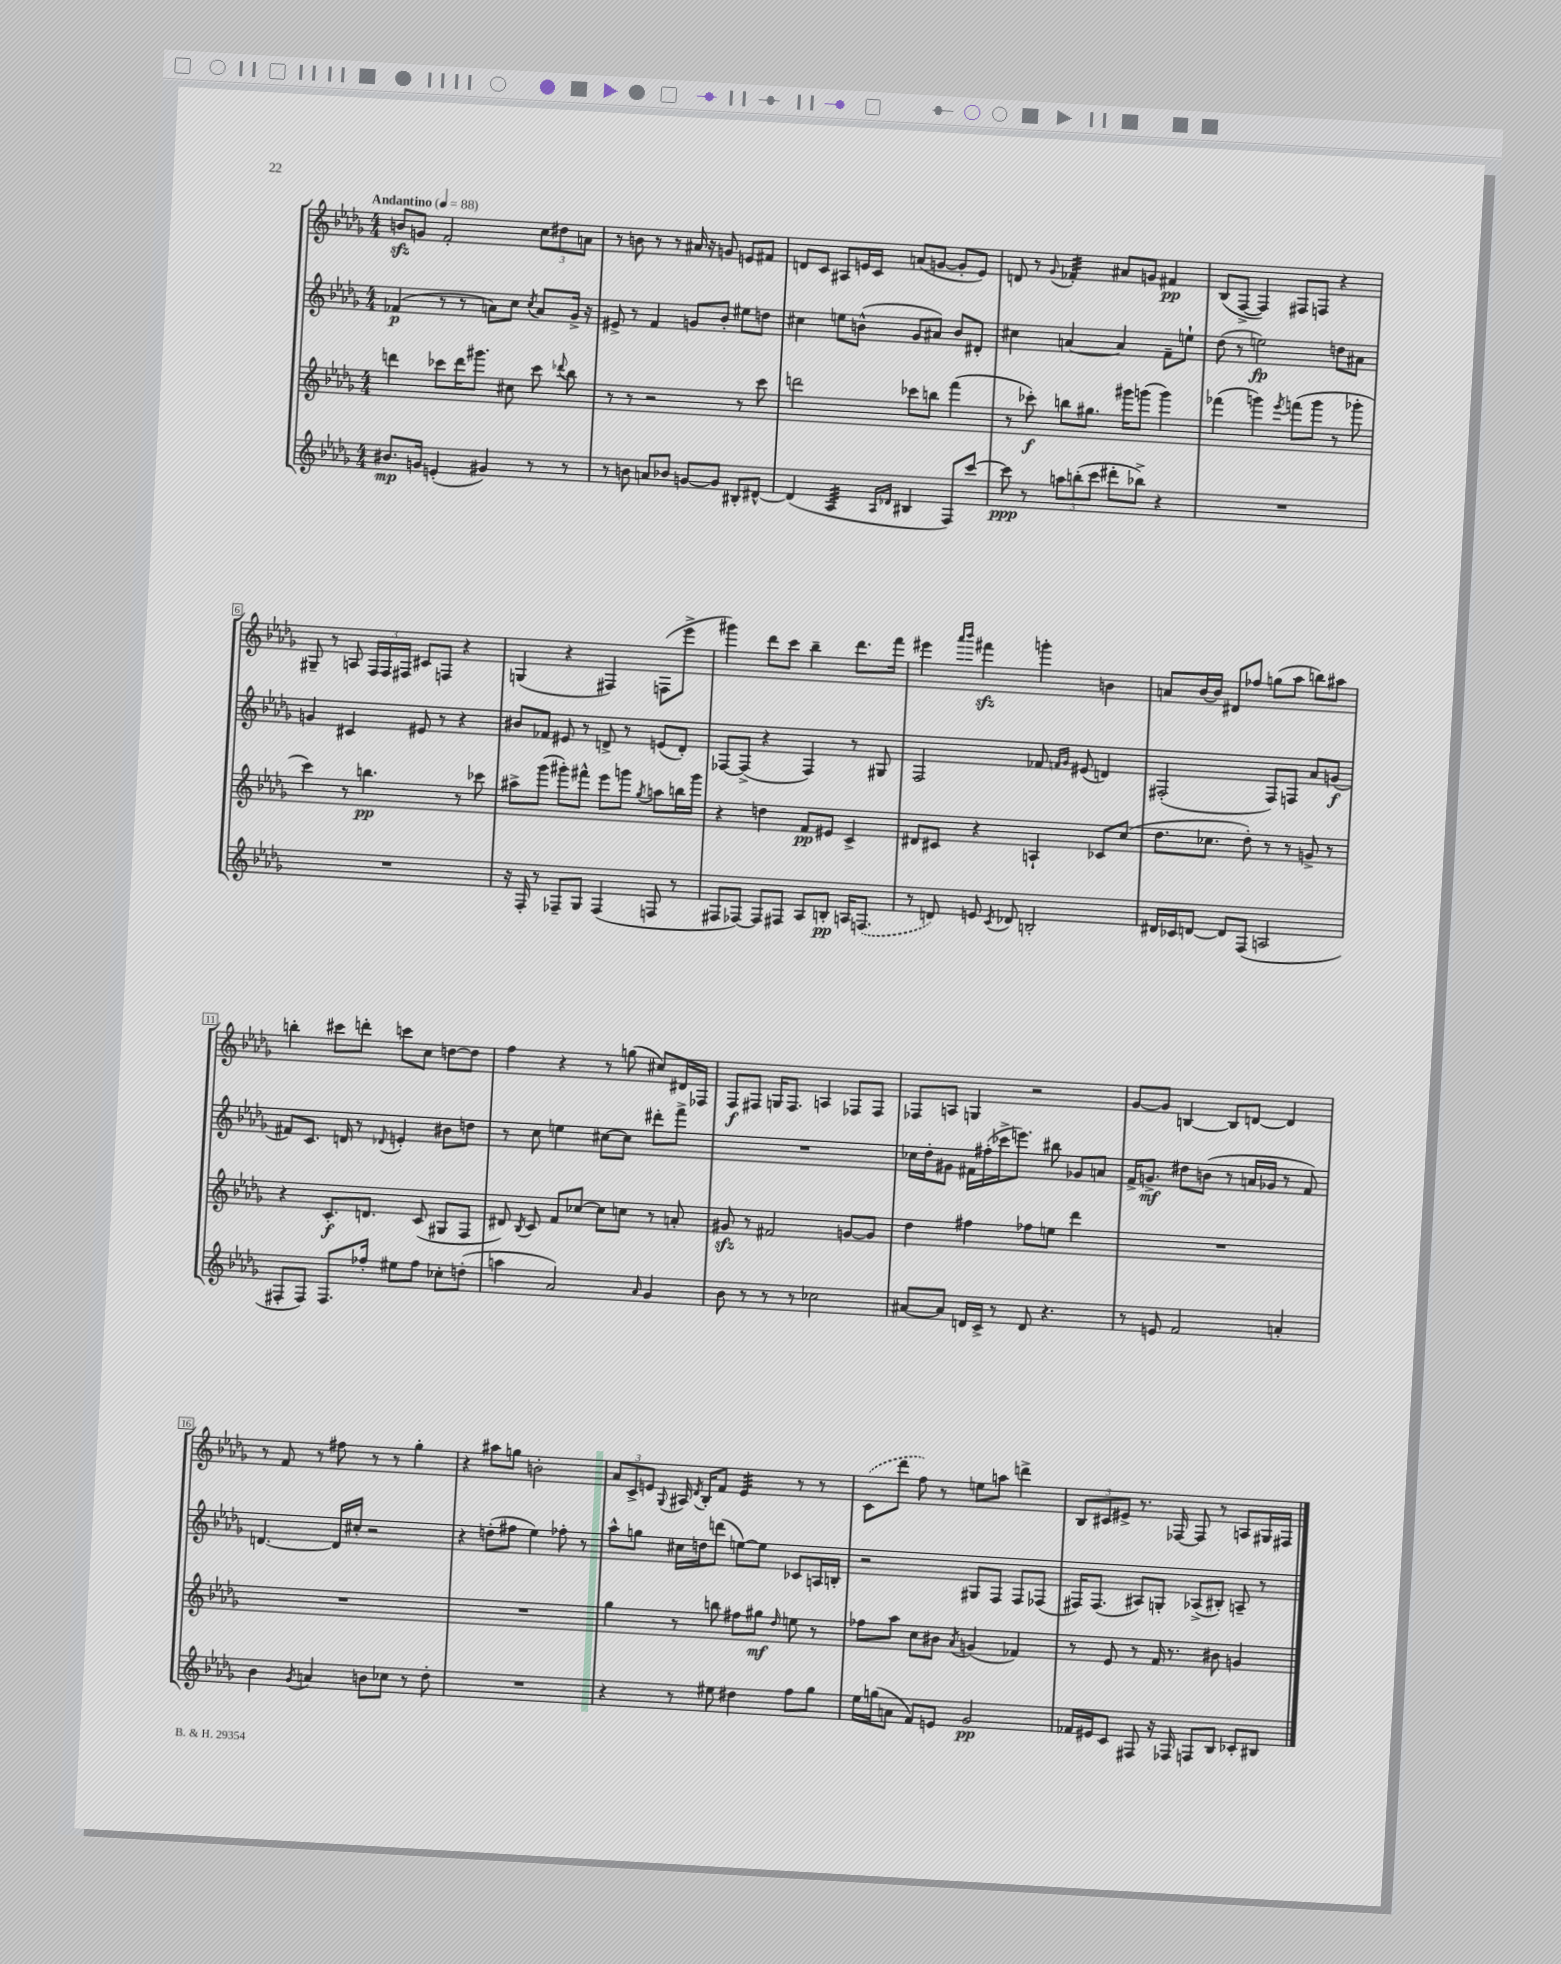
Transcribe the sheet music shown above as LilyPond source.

<<
\new StaffGroup <<
\new Staff = "s0" {
    \clef treble \key des \major \numericTimeSignature \time 4/4 \tempo "Andantino" 4 = 88
    \autoBeamOff b'8[\sfz g'8] f'2-. \tuplet 3/2 { c''8[ dis''8 a'8] } |
    r8 b'8 r8 r8 ais'16 r16 g'8 e'8[ fis'8] |
    d'8[ c'8] ais8[ e'16 c'16] a'8[( g'8]~ g'8[-. e'8]) |
    d'8 r8 \appoggiatura { ges'8 } fes'4:32-. ais'8[ g'8] fis'4\pp |
    bes8[( f8]~-> f4) fis8[ f8] r4 |
    gis8-- r8 a8 \tuplet 3/2 { f16[ f16 fis16] } cis'8[ f8] r4 |
    g4( r4 fis4) f8[( ees'''8]-> |
    gis'''4) des'''8[ c'''8] bes''4-- des'''8.[ f'''16] |
    eis'''4 \grace { aes'''16[ bes'''16] } fis'''4\sfz g'''4-. b'4 |
    a'8[ bes'16~ bes'16] dis'8[ fes''8] g''8[( aes''8] b''8[) ais''8] |
    b''4-. cis'''8[ d'''8]-. c'''8[ c''8] d''8[~ d''8] |
    f''4 r4 r8 g''8( cis''8[) dis'16 fes16] |
    f8[\f fis8] g16[ fis8.] a4 fes8[ fes8] |
    fes8[ a8] g4 r2 |
    ges'8[~ ges'8] b4~ b8[ d'8]~ d'4 |
    r8 f'8 r8 fis''8 r8 r8 ges''4-. |
    r4 ais''8[ g''8] b'2-. |
    \tuplet 3/2 { aes'8[ c'8-> e'8] } \appoggiatura { ges8 } ais16 \acciaccatura { des'8 } bes16[-. f'8] e'4:32 r8 r8 |
    \once \slurDashed c'8[( des'''8] f''8) r8 e''8[ a''8] d'''4-> |
    \tuplet 3/2 { bes8[ cis'8 eis'8]-> } r8. fes16~ fes8 r8 a8[ gis16 fis16] \bar "|." |
}
\new Staff = "s1" {
    \clef treble \key des \major \numericTimeSignature \time 4/4
    \autoBeamOff fes'4\p( r8 r8 a'8[) c''8] \acciaccatura { c''8 } a'8[ ges'16]-> r16 |
    eis'8-> r8 f'4 g'8[ bes'8]-. eis''8[ d''8] |
    cis''4 e''8[ b'8]-^( ges'8[ ais'8]) b'8[ dis'8]-. |
    cis''4 a'4~ a'4 f'8[-- e''8]-! |
    des''8( r8 e''2\fp) d''8[ ais'8] |
    g'4 cis'4 eis'8 r8 r4 |
    bis'8[ fes'8] eis'8 r8 d'8-> r8 e'8[( d'8]-.) |
    fes8[~ fes8]->( r4 fes4) r8 gis8 |
    f2 fes'8 \grace { f'16[ ges'16] } eis'8( d'4) |
    fis2-.( fis8[) f8] aes'8[ g'8]\f( |
    fis'8[) c'8.] d'16 r8 \appoggiatura { des'8 } e'4-. bis'8[ d''8] |
    r8 c''8 e''4 cis''8[~ cis''8] dis'''8[-. f'''8]-> |
    R1 |
    ces''16[ des''16-. gis'8] fis'16[ fis''16-.( ces'''16-> e'''8.]) bis''8 ges'8[ a'8] |
    f'16[-> g'8.]->\mf dis''8[ b'8]( r8 a'16[ ges'16] r8 f'8) |
    d'4.~ d'16[ cis''16]-. r2 |
    r4 d''8[-.( fis''8] ees''4) fes''8-. r8 |
    aes''8[-^ g''8] cis''16[ d''16 d'''8]( e''8[~) e''8] ces'8[ a16 b16]-. |
    r2 gis8[ f8] f8[ fes8]( |
    fis16[) fis8.]( ais8[) g8]-. aes8[->( bis8]-.) a8-- r8 \bar "|." |
}
\new Staff = "s2" {
    \clef treble \key des \major \numericTimeSignature \time 4/4
    \autoBeamOff d'''4 ces'''8[ d'''16 gis'''8.] cis''8 ces'''8 \appoggiatura { des'''8 } bes''8 |
    r8 r8 r2 r8 c'''8 |
    d'''2 ces'''8[ b''8] f'''4( |
    r8 ces'''8-.\f) b''8[ gis''8.] gis'''16[ g'''8]( g'''4) |
    fes'''4( g'''4) \acciaccatura { ees'''8 } f'''8[( g'''8] r8 ges'''8-. |
    c'''4) r8 b''4.\pp r8 ces'''8 |
    ais''8[-> ges'''8]( gis'''8[-.) fis'''8]-^ ees'''8[ g'''8] \acciaccatura { ges''8 } a''8[ b''16 g'''16] |
    r4 d''4 f'8[\pp eis'8] c'4-> |
    dis'8[ cis'8] r4 a4-! ces'8[ c''8]( |
    des''8.[ ces''8.] des''8-.) r8 r8 g'8-> r8 |
    r4 c'8.[-.\f d'8.] c'8( gis8[ f8] |
    dis'8) \acciaccatura { bes8 } c'8 f'8[ ces''8]~ ces''8[ c''8] r8 a'8-. |
    gis'8\sfz r8 fis'2 g'8[~ g'8] |
    des''4 fis''4 fes''8[ e''8] des'''4 |
    R1 |
    R1 |
    R1 |
    ges''4 r8 b''8 fis''8[ gis''8]\mf \grace { des''16 } e''8 r8 |
    fes''8[ aes''8] c''8[ bis'8] \acciaccatura { aes'8 } g'4( fes'4) |
    r8 ees'8 r8 f'16 r8. bis'8 g'4 \bar "|." |
}
\new Staff = "s3" {
    \clef treble \key des \major \numericTimeSignature \time 4/4
    \autoBeamOff bis'8.[\mp g'16] e'4-.( gis'4) r8 r8 |
    r8 b'8 a'8[ bes'8] g'8[~ g'8] bis8[-. dis'8]~-^ |
    dis'4( aes4:32 \grace { aes16[ des'16] } bis4 f8[) c'''8]~ |
    c'''8\ppp r8 \tuplet 3/2 { a''8[ b''8-.( c'''8] } dis'''8[-. bes''8]->) r4 |
    R1 |
    R1 |
    r16 f16-. r8 fes8[-- ges8] fes4( f8 r8 |
    fis8[ fes8]~) fes8[ fis8] aes8[ b8]-.\pp a16[ \once \slurDashed f8.]( |
    r8 d'8) e'8 \acciaccatura { c'8 } des'8 b2-. |
    dis'16[ ces'16 d'8]~ d'8[ f8]( a2 |
    fis8[-. fis8]) fis8.[ fes''16]-. eis''8[ fes''8] ces''8[-. d''8]-.( |
    a''4 aes'2) \grace { aes'16 } ges'4 |
    bes'8 r8 r8 r8 ces''2 |
    ais'8[~ ais'8] d'16[ c'16]-> r8 d'8 r4. |
    r8 e'8 f'2 a'4-. |
    bes'4 \acciaccatura { ges'8 } a'4 b'8[ ces''8] r8 des''8-. |
    R1 |
    r4 r8 eis''8 dis''4 f''8[ ges''8] |
    ees''16[ g''16( a'8] f'8[) e'8] ges'2\pp |
    fes'16[ eis'16 c'8] fis8 r16 fes16 f8[ bes8] ces'8[-. bis8] \bar "|." |
}
>>
>>
\layout { \context { \Score \override BarNumber.stencil = #(make-stencil-boxer 0.1 0.3 ly:text-interface::print) } }
